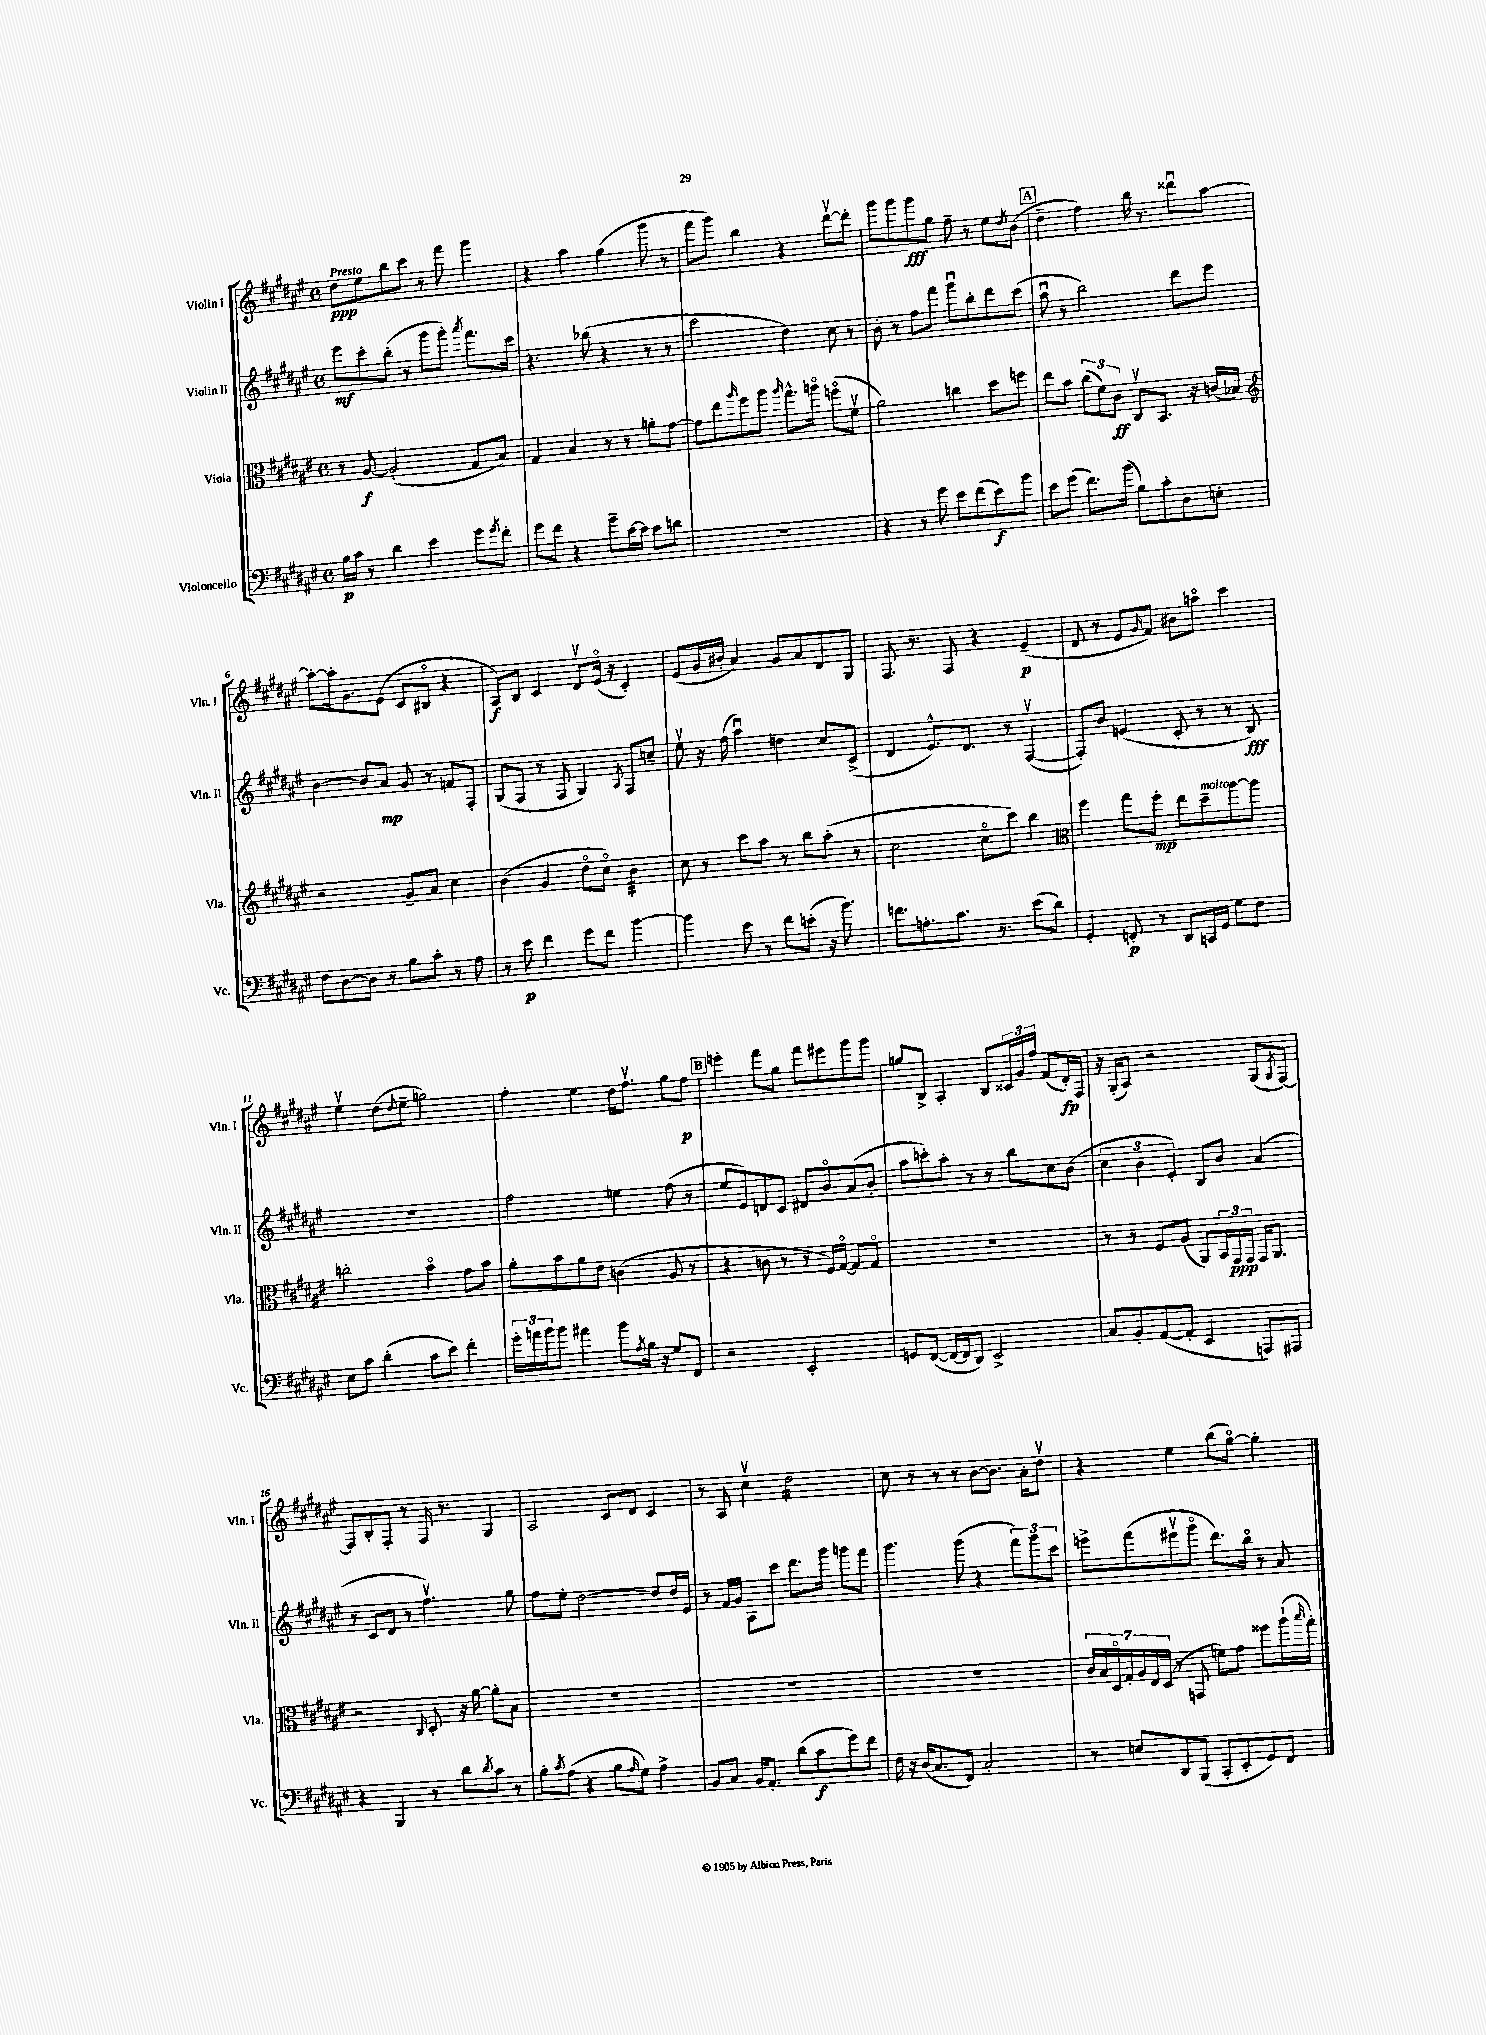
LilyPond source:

<<
\new StaffGroup <<
\new Staff = "s0" \with { instrumentName = "Violin I" shortInstrumentName = "Vln. I" } {
    \clef treble \key fis \major \defaultTimeSignature \time 4/4 \tempo "Presto"
    dis''8\ppp eis''8 b''8 cis'''8 r8 fis'''8 gis'''4 |
    r4 ais''4 gis''4( gis'''8 r8 |
    fis'''8 gis'''8) b''4 r4 dis'''8~\upbow dis'''8-. |
    gis'''8 gis'''8 gis'''8\fff gis''8 fis''8-- r8 eis''8 \acciaccatura { dis''8 } b'8( |
    \mark \markup { \box "A" } dis''4-- fis''4) b''16 r8. disis'''8\downbow ais''8~ |
    ais''8~-. ais''16-. gis'8. eis'8( cis'8 bis8\flageolet r4 |
    ais8\f) b8 cis'4 dis'8\upbow eis'16\flageolet( r16 cis'4-.) |
    eis'8( gis'16 bis'16-. ais'4) gis'8 ais'8 dis'8 gis8 |
    fis8. r8. fis8 r4 eis'4--\p( |
    dis'8 r8 eis'8 \grace { gis'16 } fis'8) bis'8 a''8\flageolet cis'''4 |
    eis''4\upbow dis''8( \appoggiatura { dis''8 } eis''8-- g''2) |
    fis''4-. eis''4 dis''16 fis''8.\upbow gis''8 fis''8\p |
    \mark \markup { \box "B" } e'''4-. fis'''8 gis''8 fis'''8 eis'''8 gis'''8 gis'''8 |
    g''8 b8-> ais4-. b8 \tuplet 3/2 { cisis'16 gis'16 fis''16 } fis'8( dis'16-.\fp) fis16 |
    r16 gis16-.( ais8) r2 gis8( \acciaccatura { gis8 } fis8~) |
    fis8 b8-. fis8-. r8 fis16 r8. gis4 |
    ais2 cis'8 dis'8 cis'4 |
    r8 ais8 cis''4\upbow dis''2:16 |
    cis''8 r8 r8 r8 b'8~ b'8. ais'16-. dis''8\upbow |
    r4 eis''4 b''8( gis''8~\flageolet) gis''4-. \bar "|." |
}
\new Staff = "s1" \with { instrumentName = "Violin II" shortInstrumentName = "Vln. II" } {
    \clef treble \key fis \major \defaultTimeSignature \time 4/4
    eis'''8\mf cis'''8-. b''8-.( r8 gis'''8 gis'''8-.) \acciaccatura { ais'''8 } fis'''8. cis'''16 |
    r4. bes''8( r4 r8 r8 |
    cis'''2 dis''4) cis''8 r8 |
    b'8-. r8 fis''8 fis'''8 gis'''8\downbow b''8-. dis'''8 cis'''8( |
    \mark \markup { \box "A" } ais''8\downbow r8 b''2) dis'''8 eis'''8 |
    b'4~ b'8 ais'8\mp gis'8 r8 f'8 fis8-. |
    gis8( fis8 r8 fis8 gis4) \acciaccatura { ais8 } fis8 c''8-- |
    eis''8\upbow r16 fis''16( ais''4\downbow) d''4 cis''8 cis'8->( |
    dis'4 eis'8.-^) dis'8. r8 fis4~\upbow( |
    fis8-.) b'8 e'4( cis'8-. r8 r8 b8\fff) |
    R1 |
    fis''2 e''4 fis''8( r8 |
    \mark \markup { \box "B" } eis''8 eis'8) d'8 cis'8 dis'8 b'8\flageolet ais'8( b'8-. |
    ais''8 c'''8-.) ais''8-. r8 r8 b''8 cis''8 b'8( |
    \tuplet 3/2 { cis''4 b'4 eis'4-.) } b8 b'8 ais'4( |
    r8 cis'8 dis'8 r8 fis''4.\upbow) gis''8 |
    fis''8 eis''8-. dis''2~ dis''8 dis''16 eis'16 |
    r8 fis'16 gis'16 ais8 cis'''8 dis'''8. gis'''16 g'''8 fis'''8 |
    gis'''4. gis'''8( r4 \tuplet 3/2 { fis'''8) gis'''8 cis'''8 } |
    e'''8-> fis'''8( eis'''8\upbow gis'''8\flageolet dis'''8.) b''16\flageolet r8 ais'8 \bar "|." |
}
\new Staff = "s2" \with { instrumentName = "Viola" shortInstrumentName = "Vla." } {
    \clef alto \key fis \major \defaultTimeSignature \time 4/4
    r8 ais8~\f ais2-.( gis8 b8) |
    gis4 b4 r8 r8 a'8-. gis'8~ |
    gis'8 eis''8 \grace { ais''16 } fis''8 ais''8 \grace { ais''16 } gis''8.-^ a''16\flageolet f''8\flageolet( fis'8\upbow |
    ais'2) c''4 dis''8 f''8 |
    \mark \markup { \box "A" } eis''8 b'8 \tuplet 3/2 { cis''8( fis'8) cis'8\ff } cis8\upbow b,8. r16 c'16( bes16) |
    \clef treble r2 gis'8-- ais'8 cis''4 |
    b'4( gis'4 dis''8\flageolet cis''8\flageolet) b'4:32 |
    cis''8 r8 cis'''8 ais''8 r8 b''8 ais''8-.( r8 |
    cis''2 cis''8\flageolet cis'''8) b''4 |
    \clef alto fis''4 gis''8 fis''8-.\mp eis''8 dis''8--^\markup { \italic "molto" } ais''8~ ais''8 |
    c''2-. b'4\flageolet gis'8 b'8 |
    ais'8-. b'8 ais'8 eis'8 c'4( ais8 r8 |
    \mark \markup { \box "B" } r4 c'8 r8 r8 fis16) gis16~\flageolet gis8 gis8\flageolet |
    R1 |
    r8 r8 fis8 ais8( ais,8) \tuplet 3/2 { b,16 gis,16\ppp gis,16 } gis,16 ais,8. |
    r2 \grace { cis16 } dis8-. r16 ais'16~ ais'8-. b8 |
    R1 |
    R1 |
    R1 |
    \tuplet 7/4 { cis'16 b16 dis16\flageolet gis16-. ais16 eis16 dis16( } r8 g,8 f'8) gis'8 fisis''8 ais''16-!( \grace { b''16 } gis''16-.) \bar "|." |
}
\new Staff = "s3" \with { instrumentName = "Violoncello" shortInstrumentName = "Vc." } {
    \clef bass \key fis \major \defaultTimeSignature \time 4/4
    b16\p cis'16 r8 dis'4 eis'4 gis'8 \acciaccatura { gis'8 } fis'8-. |
    gis'8 fis'8 r4 gis'8-- cis'16~ cis'16 cis'8 d'8 |
    R1 |
    r4 r8 gis'8 eis'8 fis'8( eis'8\f) b'8 |
    \mark \markup { \box "A" } eis'8 gis'8( fis'8.) b'16( b8) cis'8-. dis8 e8-. |
    fis8 dis8~ dis8 r8 b8 cis'8-. r8 ais8 |
    r8 eis'8\p fis'4 gis'8 fis'8 b'4~ |
    b'4 eis'8 r8 fis'8 e'8-.( r16 b'8.) |
    f'8. a8.-. cis'8. r8. eis'8( dis'8) |
    gis,4-. f,8-.\p r8 dis,8 c,16 gis,16 gis8 fis8 |
    eis8 cis'8 dis'4-.( cis'8 eis'8) fis'4-. |
    \tuplet 3/2 { gis'16-. a'16 b'16 } b'8 ais'4 b'8 \acciaccatura { ais8 } b16 r16 gis8 fis,8 |
    \mark \markup { \box "B" } r2 eis,2-. |
    g,8 fis,8~( fis,16~ fis,16 dis,8) eis,2-> |
    cis8 b,8-. ais,8~( ais,8-. eis,4 a,,8) ais,,8 |
    r4 b,,4 r8 dis'8 \acciaccatura { dis'8 } cis'8 r8 |
    b8-. \acciaccatura { cis'8 } ais8( r4 b8 \grace { ais16 } gis8) ais4-> |
    b,8 cis8 b,16 ais,8.-. dis'8( cis'8\f gis'8) fis'8 |
    fis16 r16 dis16( cis8. fis,8) cis2-. |
    r8 e8 dis,8 b,,8( cis,8-. eis,8-. gis,8) fis,8 \bar "|." |
}
>>
>>
